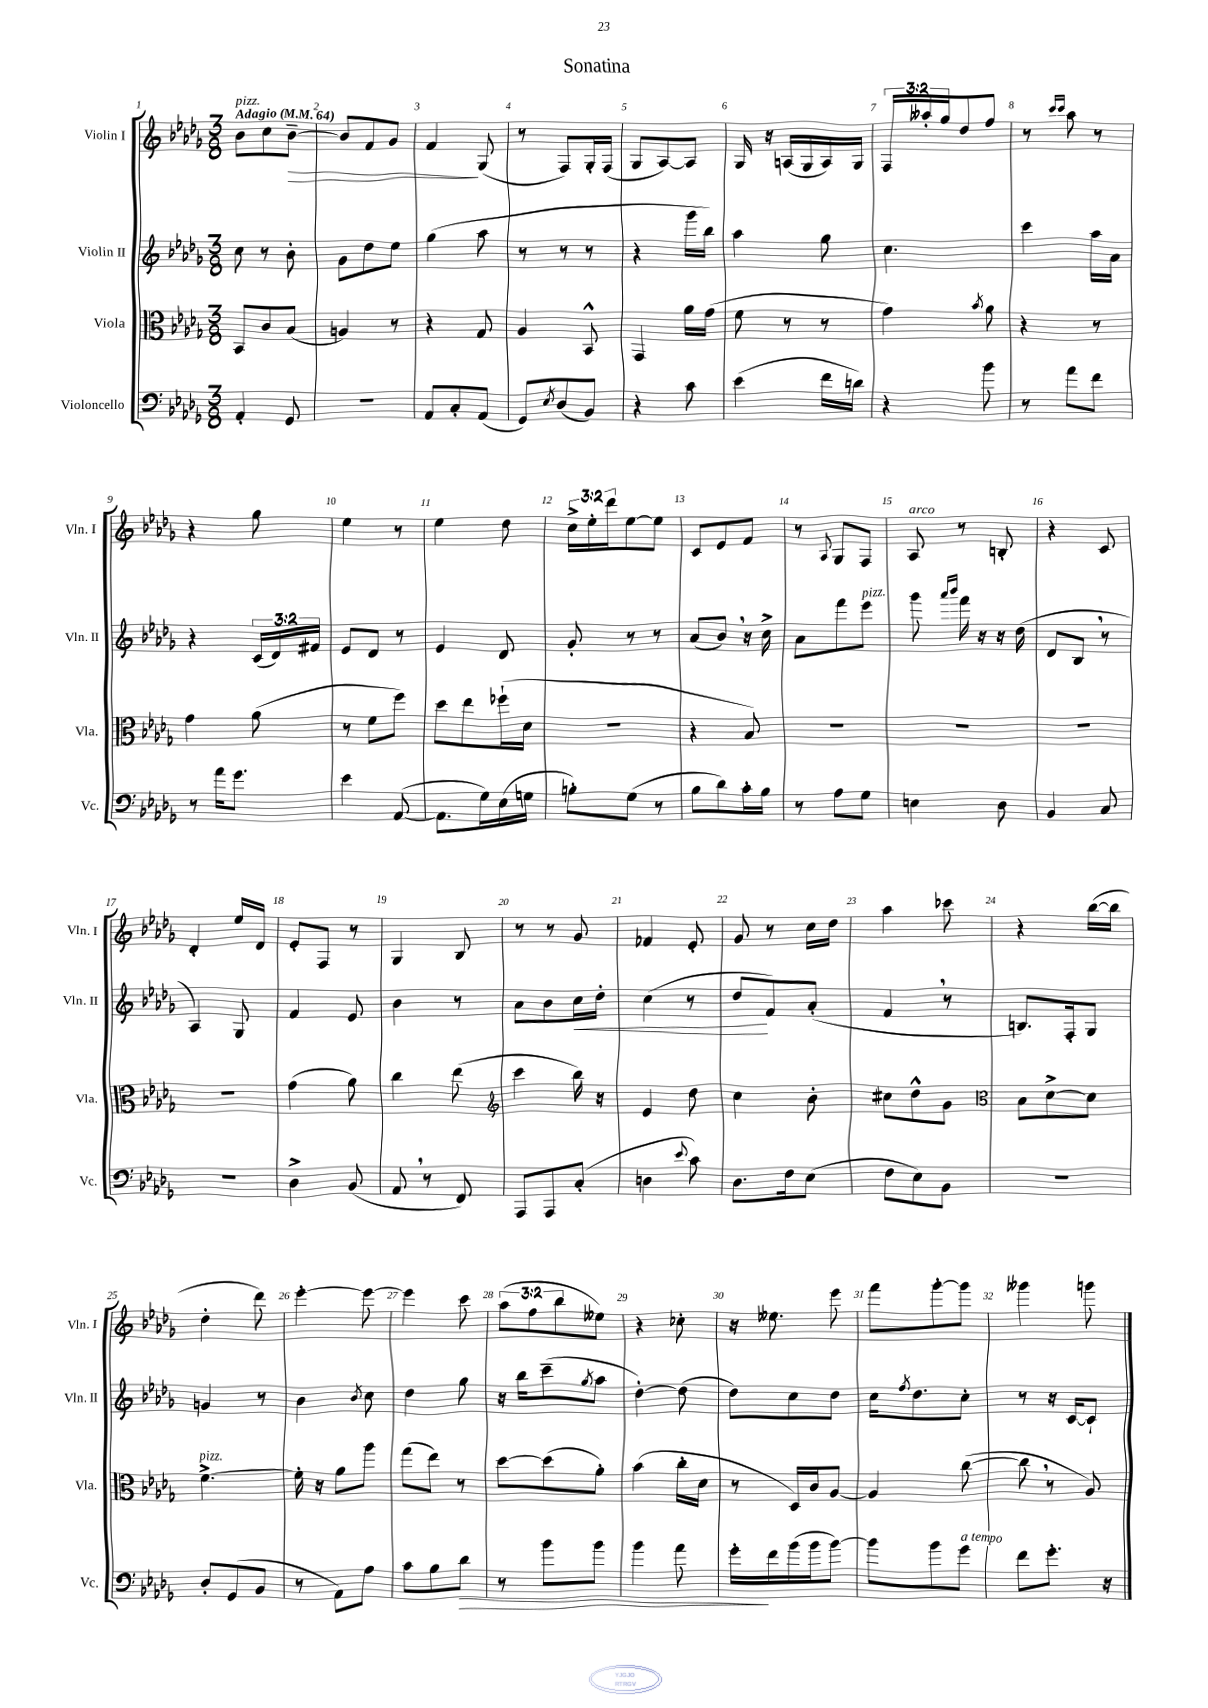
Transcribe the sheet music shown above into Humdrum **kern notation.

**kern	**dynam	**kern	**kern	**dynam	**kern	**dynam
*part4	*part4	*part3	*part2	*part2	*part1	*part1
*staff4	*staff4	*staff3	*staff2	*staff2	*staff1	*staff1
*I"Violoncello	*	*I"Viola	*I"Violin II	*	*I"Violin I	*
*I'Vc.	*	*I'Vla.	*I'Vln. II	*	*I'Vln. I	*
*clefF4	*	*clefC3	*clefG2	*	*clefG2	*
*k[b-e-a-d-g-]	*	*k[b-e-a-d-g-]	*k[b-e-a-d-g-]	*	*k[b-e-a-d-g-]	*
*M3/8	*	*M3/8	*M3/8	*	*M3/8	*
*MM64	*	*MM64	*MM64	*	*MM64	*
=1	=1	=1	=1	=1	=1	=1
!	!	!	!	!	!LO:TX:a:B:t=Adagio	!
!	!	!	!	!	!LO:TX:a:i:t=pizz.	!
4AA-'/	.	8BB-/L	8cc\	.	8b-\L	.
.	.	8c/	8r	.	8cc\	.
!	!	!	!	!	!	!LO:HP:b
8GG-/	.	(8B-/J	8b-'\	.	[8b-~\J	>
=2	=2	=2	=2	=2	=2	=2
4.r	.	4An/)	8g-\L	.	8b-/L]	.
.	.	.	8dd-\	.	8f/	.
.	.	8r	8ee-\J	.	8g-/J	.
=3	=3	=3	=3	=3	=3	=3
8AA-/L	.	4r	(4gg-\	.	4f/	.
8C'/	.	.	.	.	.	.
(8AA-/J	.	8G-/	8aa-\	.	(8G-/	]
=4	=4	=4	=4	=4	=4	=4
8GG-/L)	.	4A-/	8r	.	8r	.
8qE-/	.	.	.	.	.	.
(8D-/	.	.	8r	.	8F/L)	.
8BB-/J)	.	8BB-^^/	8r	.	16G-'/L	.
.	.	.	.	.	(16F/JJ	.
=5	=5	=5	=5	=5	=5	=5
4r	.	4GG-/	4r	.	8G-/L	.
.	.	.	.	.	[8A-/)	.
8c\	.	16a-\LL	16ggg-\LL	.	8A-/J]	.
.	.	(16g-\JJ	16bb-\JJ)	.	.	.
=6	=6	=6	=6	=6	=6	=6
(4e-\	.	8f\	4aa-\	.	16G-/	.
.	.	.	.	.	16r	.
.	.	8r	.	.	(16An/LL	.
.	.	.	.	.	16G-/	.
16f\LL	.	8r	8gg-\	.	16A/)	.
16dn\JJ)	.	.	.	.	16G-/JJ	.
=7	=7	=7	=7	=7	=7	=7
4r	.	4g-\)	4.cc\	.	24F/LL	.
.	.	.	.	.	24aa--X'/	.
.	.	.	.	.	24gg-/J	.
.	.	.	.	.	8dd-/	.
.	.	8qb-/	.	.	.	.
8b-\	.	8a-\	.	.	8ff/J	.
=8	=8	=8	=8	=8	=8	=8
8r	.	4r	4ccc\	.	8r	.
.	.	.	.	.	16qqccc/LL	.
.	.	.	.	.	16qqccc/JJ	.
8a-\L	.	.	.	.	8aa-\	.
8f\J	.	8r	16aa-\LL	.	8r	.
.	.	.	16a-\JJ	.	.	.
!!LO:LB:g=z
=9	=9	=9	=9	=9	=9	=9
8r	.	4g-\	4r	.	4r	.
16a-\KL	.	.	.	.	.	.
8.g-\J	.	.	.	.	.	.
.	.	(8a-\	(24c/LL	.	8gg-\	.
.	.	.	24d-/)	.	.	.
.	.	.	24f#X/JJ	.	.	.
=10	=10	=10	=10	=10	=10	=10
4e-\	.	8r	8e-/L	.	4ee-\	.
.	.	8f\L	8d-/J	.	.	.
([8AA-/	.	8ff\J)	8r	.	8r	.
=11	=11	=11	=11	=11	=11	=11
8.AA-\L]	.	8dd-\L	4e-/	.	4ee-\	.
.	.	8ee-\	.	.	.	.
16G-\L)	.	.	.	.	.	.
(16E-\	.	(16ff-X`\L	8d-/	.	8dd-\	.
16Gn\JJ	.	16d-\JJ	.	.	.	.
=12	=12	=12	=12	=12	=12	=12
8Bn'\L)	.	4.r	8g-'/	.	24cc^\LL	.
.	.	.	.	.	24ee-'\	.
.	.	.	.	.	24ddd-\J	.
(8G-\J	.	.	8r	.	[8ee-\	.
8r	.	.	8r	.	8ee-\J]	.
=13	=13	=13	=13	=13	=13	=13
8B-\L	.	4r	(8a-/L	.	8c/L	.
8d-\)	.	.	8b-,/J)	.	8e-/	.
16c'\L	.	8B-/)	16r	.	8f/J	.
16B-\JJ	.	.	16cc^\	.	.	.
=14	=14	=14	=14	=14	=14	=14
8r	.	4.r	8a-\L	.	8r	.
.	.	.	.	.	8qqA-/	.
8A-\L	.	.	8fff\	.	8G-/L	.
!	!	!	!LO:TX:a:i:t=pizz.	!	!	!
8G-\J	.	.	8eee-\J	.	8F/J	.
=15	=15	=15	=15	=15	=15	=15
!	!	!	!	!	!LO:TX:a:i:t=arco	!
4En\	.	4.r	8ggg-\	.	8A-/	.
.	.	.	16qqaaa-/LL	.	.	.
.	.	.	16qqbbb-/JJ	.	.	.
.	.	.	16fff\	.	8r	.
.	.	.	16r	.	.	.
8D-\	.	.	16r	.	8Bn'/	.
.	.	.	(16dd-\	.	.	.
=16	=16	=16	=16	=16	=16	=16
4BB-/	.	4.r	8d-/L	.	4r	.
.	.	.	8B-,/J	.	.	.
8C/	.	.	8r	.	8c/	.
!!LO:LB:g=z
=17	=17	=17	=17	=17	=17	=17
4.r	.	4.r	4A-/)	.	4d-'/	.
.	.	.	8G-/	.	16ee-/LL	.
.	.	.	.	.	16d-/JJ	.
=18	=18	=18	=18	=18	=18	=18
4D-^\	.	(4g-\	4f/	.	8e-'/L	.
.	.	.	.	.	8F/J	.
(8BB-/	.	8a-\)	8e-/	.	8r	.
=19	=19	=19	=19	=19	=19	=19
8AA-,/	.	4cc\	4b-\	.	4G-/	.
8r	.	.	.	.	.	.
8FF/)	.	(8ee-\	8r	.	8B-/	.
=20	=20	=20	=20	=20	=20	=20
*	*	*clefG2	*	*	*	*
8AAA-/L	.	4ccc\	8a-\L	.	8r	.
8AAA-/	.	.	8b-\	.	8r	.
!	!	!	!	!LO:HP:b	!	!
(8C'/J	.	16bb-\)	16cc\L	<	8g-/	.
.	.	16r	16dd-'\JJ	.	.	.
=21	=21	=21	=21	=21	=21	=21
4Dn\	.	4e-/	(4cc\	.	4f-X/	.
8qqe-/	.	.	.	.	.	.
8c\)	.	8dd-\	8r	.	8e-'/	.
=22	=22	=22	=22	=22	=22	=22
8.D-\L	.	4cc\	8dd-/L	.	8g-/	.
.	.	.	8f/)	[	8r	.
16F\k	.	.	.	.	.	.
(8E-\J	.	8b-'\	(8a-'/J	.	16cc\LL	.
.	.	.	.	.	16dd-\JJ	.
=23	=23	=23	=23	=23	=23	=23
8F\L	.	8cc#X\L	4f,/	.	4aa-\	.
8E-\)	.	8dd-^^\	.	.	.	.
8BB-\J	.	8g-\J	8r	.	8ccc-X\	.
=24	=24	=24	=24	=24	=24	=24
*	*	*clefC3	*	*	*	*
4.r	.	8B-\L	8.Bn/L)	.	4r	.
.	.	[8d-^\	.	.	.	.
.	.	.	16F'/k	.	.	.
.	.	8d-\J]	8G-/J	.	([16bb-\LL	.
.	.	.	.	.	16bb-\JJ]	.
!!LO:LB:g=z
=25	=25	=25	=25	=25	=25	=25
!	!	!LO:TX:a:i:t=pizz.	!	!	!	!
8D-'/L	.	[4.f^\	4gn/	.	4dd-'\	.
(8GG-/	.	.	.	.	.	.
8BB-/J	.	.	8r	.	8ddd-\)	.
=26	=26	=26	=26	=26	=26	=26
8r	.	16f'\]	4b-\	.	[4eee-'\	.
.	.	16r	.	.	.	.
8AA-\L)	.	8a-\L	.	.	.	.
.	.	.	8qb-/	.	.	.
8A-\J	.	8aa-\J	8cc\	.	8eee-\_	.
=27	=27	=27	=27	=27	=27	=27
8c\L	.	(8gg-\L	4dd-\	.	4eee-\]	.
8B-\	.	8ee-\J)	.	.	.	.
!	!LO:HP:b	!	!	!	!	!
8d-\J	>	8r	8gg-\	.	8ccc\	.
=28	=28	=28	=28	=28	=28	=28
8r	.	[8dd-\L	16r	.	(12aa-\L	.
.	.	.	16bb-\KL	.	.	.
.	.	.	.	.	12ff\	.
8b-\L	.	(8dd-\]	(8ccc~\	.	.	.
.	.	.	.	.	12bb-\	.
.	.	.	8qgg-/	.	.	.
8b-\J	.	8a-'\J)	8aa-\J	.	8ee--X\J)	.
=29	=29	=29	=29	=29	=29	=29
4b-\	.	(4b-\	[4dd-'\)	.	4r	.
8a-\	.	16cc'\LL	(8dd-\]	.	8cc-X'\	.
.	.	16d-\JJ	.	.	.	.
=30	=30	=30	=30	=30	=30	=30
16g-'\LL	.	8r	8dd-\L)	.	16r	.
16f\	]	.	.	.	8.ee--X\	.
(16b-\	.	16D-/LL)	8cc\	.	.	.
16b-\J	.	16c/J	.	.	.	.
[8b-\J)	.	[8A-/J	8dd-\J	.	8eee-\	.
=31	=31	=31	=31	=31	=31	=31
8b-\L]	.	4A-/]	16cc\KL	.	8fff\L	.
.	.	.	8qff/	.	.	.
.	.	.	8.dd-\	.	.	.
8b-\	.	.	.	.	[8ggg-'\	.
!LO:TX:a:i:t=a tempo	!	!	!	!	!	!
8g-\J	.	([8cc\	8cc'\J	.	8ggg-\J]	.
=32	=32	=32	=32	=32	=32	=32
8f\L	.	8cc,\]	8r	.	4ggg--X\	.
8.g-'\J	.	8r	16r	.	.	.
.	.	.	[16c/KL	.	.	.
.	.	8A-/)	8c`/J]	.	8gggn\	.
16r	.	.	.	.	.	.
==	==	==	==	==	==	==
*-	*-	*-	*-	*-	*-	*-
